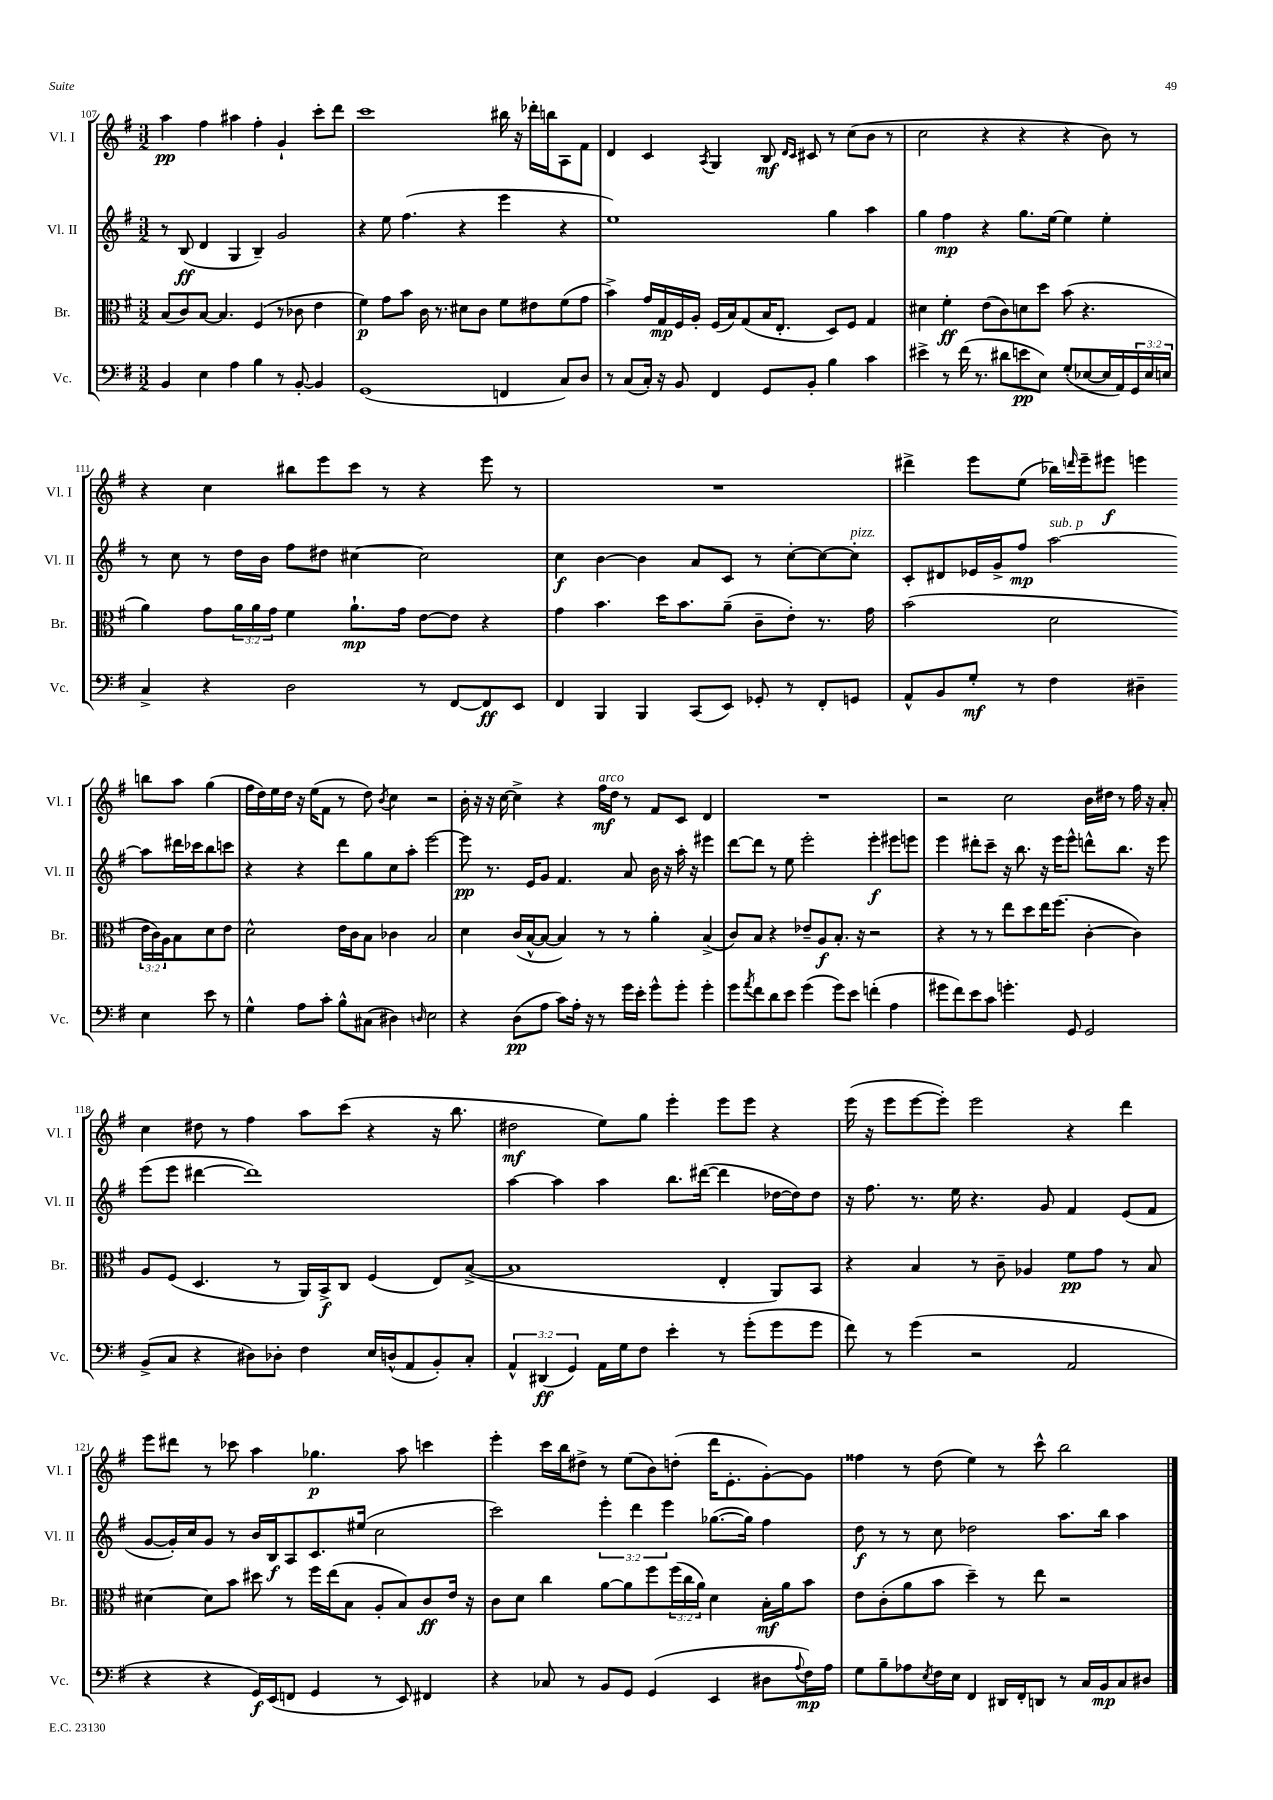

**kern	**kern	**kern	**kern
*staff4	*staff3	*staff2	*staff1
*clefF4	*clefC3	*clefG2	*clefG2
*k[f#]	*k[f#]	*k[f#]	*k[f#]
*M3/2	*M3/2	*M3/2	*M3/2
4BB	(8B	8r	4aa
.	8c)	(8B	.
4E	[8B	4d	4ff#
.	4.B]	.	.
4A	.	4G	4aa#
4B	(4F#	4B~)	4ff#'
8r	8r	2g	4g`
[8BB'	8c-	.	.
4BB]	4e	.	8ccc'
.	.	.	8ddd
=	=	=	=
(1GG	4f#)	4r	1ccc
.	8g	8ee	.
.	8b	(4.ff#	.
.	16c	.	.
.	8.r	.	.
.	8d#	4r	.
.	8c	.	.
4FF	8f#	4eee	16bb#
.	.	.	16r
.	8e#	.	16ddd-'
.	.	.	16bb
8C)	(8f#	4r	8A
8D	8g	.	8f#
=	=	=	=
8r	4b^)	1ee)	4d
(8C	.	.	.
16C')	16g	.	4c
16r	16G	.	.
8BB	16F#	.	.
.	16A'	.	.
.	.	.	8qA
4FF#	(16F#	.	4G
.	16B)	.	.
.	(8G	.	.
8GG	16B	.	8B
.	8.E'	.	.
.	.	.	16qqd
.	.	.	16qqc
8BB'	.	.	8c#
4B	8D)	4gg	8r
.	8F#	.	(8cc
4c	4G	4aa	8b
.	.	.	8r
=	=	=	=
4e#^	4d#	4gg	2cc
8r	4f#'	4ff#	.
(16f#	.	.	.
8.r	.	.	.
.	(8e	4r	4r
8d#	8c)	.	.
8e	8d	8.gg	4r
8E)	8dd	.	.
.	.	[16ee	.
(8G'	(8b	4ee]	4r
[8E-	4.r	.	.
16E-]	.	4ee'	8b)
16AA)	.	.	.
24GG	.	.	8r
24E-	.	.	.
24E	.	.	.
=	=	=	=
4C^	4a)	8r	4r
.	.	8cc	.
4r	8g	8r	4cc
.	24a	16dd	.
.	24a	.	.
.	.	16b	.
.	24g	.	.
2D	4f#	8ff#	8bb#
.	.	8dd#	8eee
.	8.a`	[4cc#	8ccc
.	.	.	8r
.	16g	.	.
8r	[8e	2cc#]	4r
[8FF#	8e]	.	.
8FF#]	4r	.	8eee
8EE	.	.	8r
=	=	=	=
4FF#	4g	4cc	1.r
4BBB	4.b	[4b	.
4BBB	.	4b]	.
.	16dd	.	.
.	8.b	.	.
(8CC	.	8a	.
8EE)	(8a~	8c	.
8GG-'	8c~	8r	.
8r	8e')	[8cc'	.
8FF#'	8.r	8cc_	.
8GG	.	8cc']	.
.	16g	.	.
=	=	=	=
8AA^^	(2b	8c'	4ddd#^
8BB	.	8d#	.
8G'	.	16e-	8eee
.	.	16g^	.
8r	.	8ff#	(8ee
4F#	2d	[2aa	16bb-)
.	.	.	16qqddd
.	.	.	16eee~
.	.	.	8eee#
4D#~	.	.	4eee
4E	24e	8aa]	8bb
.	24c)	.	.
.	24A	.	.
.	8B	16ddd#	8aa
.	.	16ccc-	.
8e	8d	8bb	(4gg
8r	8e	8ccc	.
=	=	=	=
4G^^	2d^^	4r	16ff#
.	.	.	16dd)
.	.	.	16ee
.	.	.	16dd
8A	.	4r	16r
.	.	.	(16ee
8c'	.	.	8f#
8B^^	16e	8ddd	8r
.	16c	.	.
(8C#	8B	8gg	8dd)
.	.	.	8qb
4D#)	4c-	8cc	4cc
.	.	8aa'	.
16qqD	.	.	.
2E	2B	[2eee	2r
=	=	=	=
4r	4d	8eee]	16b'
.	.	.	16r
.	.	8.r	16r
.	.	.	[16cc
(8D	(16c	.	4cc^]
.	[16B^^	16e	.
8A	8B_	8g	.
8c)	4B])	4.f#	4r
16A'	.	.	.
16r	.	.	.
8r	8r	.	16ff#
.	.	.	16dd
16g	8r	8a	8r
16e'	.	.	.
8g^^	4a'	16b	8f#
.	.	16r	.
8g'	.	16aa'	8c
.	.	16r	.
4g'	(4B^	4eee#	4d
=	=	=	=
8g	8c)	[8ddd	1.r
8qa	.	.	.
8f#	8B	8ddd]	.
8d	4r	8r	.
8e	.	8ee	.
(4g	8e-~	2eee'	.
.	8A	.	.
8g)	8.B'	.	.
8e	.	.	.
.	16r	.	.
(4f'	2r	4eee'	.
4A	.	8eee#	.
.	.	8eee	.
=	=	=	=
8g#	4r	4eee	2r
8f#)	.	.	.
8e	8r	8ddd#'	.
8c	8r	8ccc~	.
4.g'	8ee	16r	2cc
.	.	8.bb	.
.	8dd	.	.
.	16ee	16r	.
.	(8.ff#	16eee	.
8GG	.	8eee^^	.
2GG	[4c'	8ddd^^	16b
.	.	.	16dd#
.	.	8.bb	8r
.	4c])	.	16ff#
.	.	16r	16r
.	.	8eee	8a'
=	=	=	=
(8BB^	8A	(8eee	4cc
8C	(8F#	8eee	.
4r	4.D	[4ddd#	8dd#
.	.	.	8r
8D#)	.	1ddd#])	4ff#
8D-'	8r	.	.
4F#	16AA)	.	8aa
.	16BB^	.	.
.	8C	.	(8ccc
16E	(4F#	.	4r
(16D^^	.	.	.
8AA	.	.	.
8BB')	8E)	.	16r
.	.	.	8.bb
8C'	([8B^	.	.
=	=	=	=
6AA^^	1B]	[4aa	2dd#
(6DD#	.	.	.
.	.	4aa]	.
6GG)	.	.	.
16AA	.	4aa	8ee)
16G	.	.	.
8F#	.	.	8gg
4e'	.	8.bb	4eee'
.	.	([16ddd#	.
8r	4E'	4ddd#]	8eee
(8g'	.	.	8eee
8g	8AA)	[16dd-	4r
.	.	16dd-])	.
8g	8BB	8dd-	.
=	=	=	=
8f#)	4r	16r	(16eee
.	.	8.ff#	16r
8r	.	.	8eee
(4g	4B	8.r	[8eee
.	.	.	8eee'])
.	.	16ee	.
2r	8r	4.r	2eee
.	8c~	.	.
.	4A-	.	.
.	.	8g	.
2AA	8f#	4f#	4r
.	8g	.	.
.	8r	(8e	4ddd
.	8B	8f#	.
=	=	=	=
4r	[4d#	[8g	8eee
.	.	16g'])	8ddd#
.	.	16cc	.
4r	8d#]	8g	8r
.	8b	8r	8ccc-
16GG)	8dd#	16b	4aa
(16EE	.	16B	.
8FF	8r	8A	.
4GG	16ff#	8.c	4.gg-
.	(16ee	.	.
.	8B	.	.
.	.	(16ee#	.
8r	8A'	2cc	.
8EE)	8B)	.	8aa
4FF#	8c	.	4ccc
.	16e	.	.
.	16r	.	.
=	=	=	=
4r	8c	2ccc)	4eee'
.	8d	.	.
8C-	4cc	.	16ccc
.	.	.	16bb
8r	.	.	8dd#^
8BB	[8a	6eee'	8r
8GG	8a]	.	(8ee
.	.	6ddd	.
(4GG	8ff#	.	8b)
.	.	6eee	.
.	(24ff#	.	(8dd'
.	24cc	.	.
.	24a)	.	.
4EE	4d	([8.gg-	16ddd
.	.	.	8.e'
.	.	16gg-])	.
8D#	16B'	4ff#	[8g')
.	16a	.	.
8qqA	.	.	.
16F#)	8b	.	8g]
16A	.	.	.
=	=	=	=
8G	8e	8dd	4ff##
8B~	(8c'	8r	.
8A-	8a	8r	8r
8qE	.	.	.
16F#	8b	8cc	(8dd
16E	.	.	.
4FF#	4dd~)	2dd-	4ee)
16DD#	8r	.	8r
16FF#'	.	.	.
8DD	8ee	.	8ccc^^
8r	2r	8.aa	2bb
16C	.	.	.
16BB	.	16bb	.
8C	.	4aa	.
8D#	.	.	.
==	==	==	==
*-	*-	*-	*-
